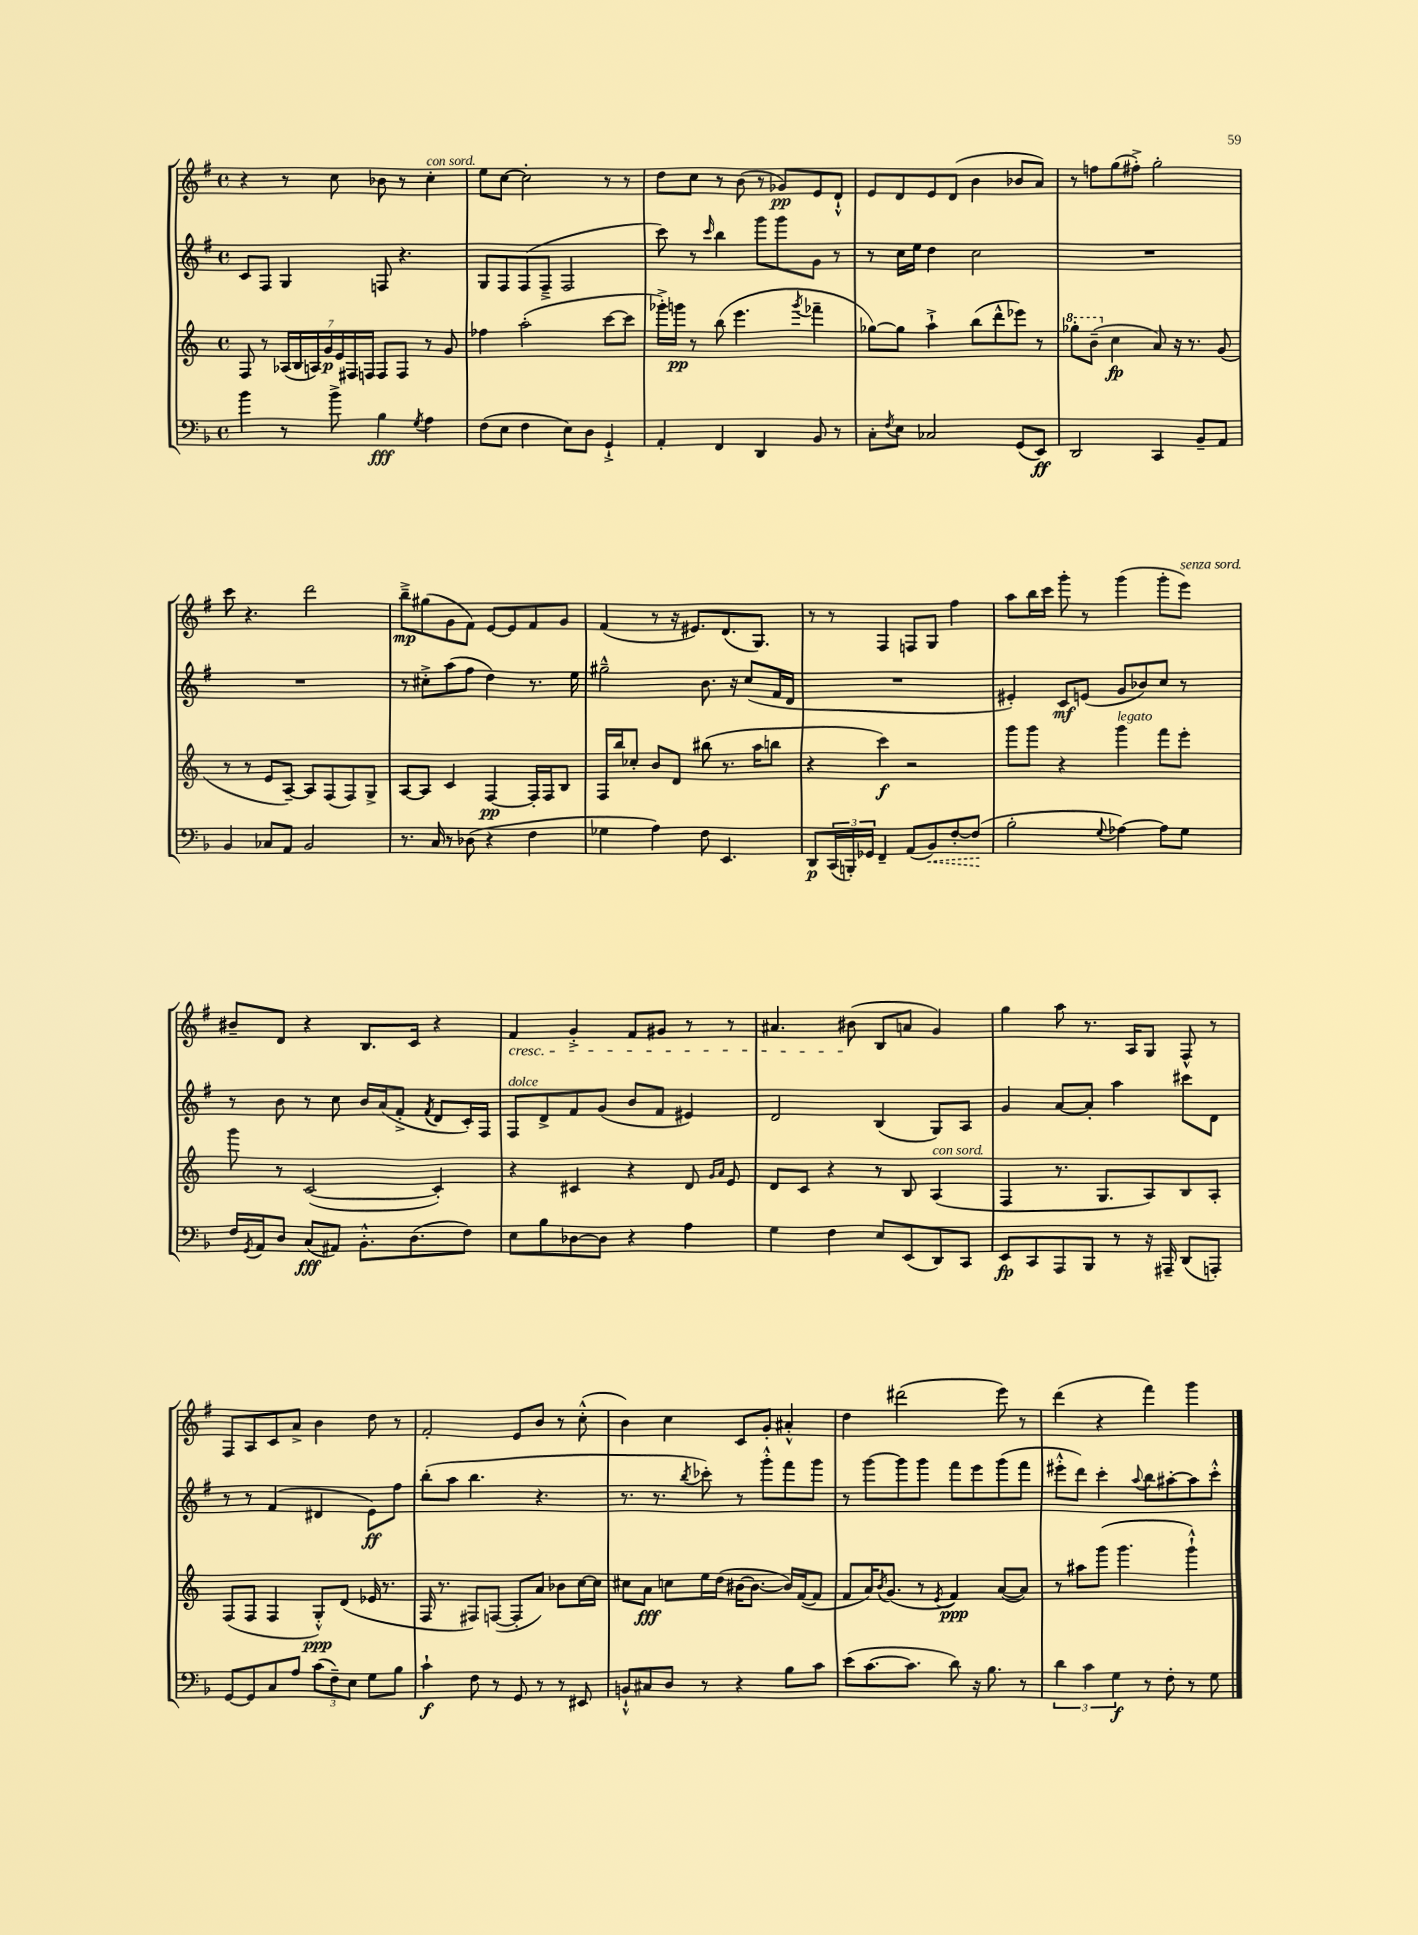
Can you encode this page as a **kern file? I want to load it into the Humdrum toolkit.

**kern	**kern	**kern	**kern
*staff4	*staff3	*staff2	*staff1
*clefF4	*clefG2	*clefG2	*clefG2
*k[b-]	*k[]	*k[f#]	*k[f#]
*M4/4	*M4/4	*M4/4	*M4/4
*met(c)	*met(c)	*met(c)	*met(c)
4b-	8F	8c	4r
.	8r	8F#	.
8r	(28A-	4G	8r
.	28B	.	.
.	28A)	.	.
.	28g	.	.
8b-^	.	.	8cc
.	28e	.	.
.	28F#	.	.
.	28F	.	.
4B-	8F	8F	8b-
.	8F	4.r	8r
8qG	.	.	.
4A	8r	.	4cc'
.	8g	.	.
=	=	=	=
(8F	4ff-	8G	8ee
8E	.	8F#	[8cc
4F	(2aa'	(8F#	2cc']
.	.	8F#~^	.
8E)	.	2F#	.
8D	.	.	.
4GG`^	[8ccc	.	8r
.	8ccc]	.	8r
=	=	=	=
4AA'	16ggg-'^)	8ccc)	8dd
.	16ggg	.	.
.	8r	8r	8cc
.	.	16qqccc	.
4FF	(8bb	4bb	8r
.	4.eee	.	(8b
4DD	.	8ggg	8r
.	.	8ggg	8g-)
.	8qggg	.	.
8BB-	4fff-~	8g	8e
8r	.	8r	8d`^^
=	=	=	=
8C'	[8gg-)	8r	8e
8qF	.	.	.
8E	8gg-]	16cc	8d
.	.	16ee	.
2C-	4aa`^	4dd	8e
.	.	.	(8d
.	(8bb	2cc	4b
.	8ddd^^	.	.
(8GG	8eee-)	.	8b-
8EE)	8r	.	8a)
=	=	=	=
2DD	8ggg-'	1r	8r
.	(8bb~	.	8ff
.	4cc	.	(8gg
.	.	.	8ff#'^)
4CC	8a)	.	2gg'
.	16r	.	.
.	8.r	.	.
8BB-~	.	.	.
8AA	(8g	.	.
=	=	=	=
4BB-	8r	1r	8ccc
.	8r	.	4.r
8C-	8e	.	.
8AA	[8A~)	.	.
2BB-	8A]	.	2ddd
.	(8F	.	.
.	8F)	.	.
.	8G^	.	.
=	=	=	=
8.r	[8A	8r	8bb~^
.	8A]	8cc#'^	(8gg#
16C	.	.	.
8r	4c	(8aa	8g
(8D-	.	8ff#	8f#)
4r	[4F	4dd)	[8e
.	.	.	8e]
4F	16F']	8.r	8f#
.	16F	.	.
.	8B	.	8g
.	.	16ee	.
=	=	=	=
4G-	16F	2gg#~^^	(4f#
.	16bb	.	.
.	8cc-'	.	.
4A)	8b	.	8r
.	8d	.	16r
.	.	.	8.e#)
8F	(8bb#	8.b	.
4.EE	8.r	.	(8.d
.	.	16r	.
.	.	(8cc	.
.	16aa	.	8.G)
.	8bb	16f#	.
.	.	16d	.
=	=	=	=
8DD	4r	1r	8r
(24CC	.	.	8r
24BBB')	.	.	.
24GG-	.	.	.
4FF~	4ccc)	.	4F#
(8AA	2r	.	8F
8BB-)	.	.	8G
[8F'	.	.	4ff#
(8F]	.	.	.
=	=	=	=
2B-'	8ggg	4e#')	8aa
.	8ggg	.	16bb
.	.	.	16ccc
.	4r	8c	8ggg'
.	.	(8e	8r
8qqG	.	.	.
[4A-)	4ggg	8g	(4ggg
.	.	8b-)	.
8A-]	8fff	8cc	8ggg'
8G	8eee'	8r	8eee)
=	=	=	=
16F	8ggg	8r	8b#~
8qGG	.	.	.
16AA	.	.	.
8D	8r	8b	8d
(8C	([2c	8r	4r
8AA#)	.	8cc	.
8.BB-'^^	.	16b	8.B
.	.	(16a	.
.	.	8f#'^	.
(8.D	.	.	16c
.	.	8qf#	.
.	4c'])	8d	4r
8F)	.	16c')	.
.	.	16F#	.
=	=	=	=
8E	4r	8F#	4f#
8B-	.	8d^	.
[8D-	4c#	8f#	4g'^
8D-]	.	(8g	.
4r	4r	8b	8f#
.	.	8f#	8g#
4A	8d	4e#)	8r
.	16qqg	.	.
.	16qqa	.	.
.	8e	.	8r
=	=	=	=
4G	8d	2d	4.a#
.	8c	.	.
4F	4r	.	.
.	.	.	(8b#
8E	8r	(4B	8B
(8EE	8B	.	8a
8DD)	(4A	8G)	4g)
8CC	.	8A	.
=	=	=	=
8EE	4F	4g	4gg
8CC	.	.	.
8AAA	8.r	[8a	8aa
8BBB-	.	8a']	8.r
.	8.G	.	.
8r	.	4aa	.
.	.	.	16A
16r	8A)	.	8G
16AAA#~	.	.	.
(8DD	8B	8ccc#	8F#^^
8AAA')	8A'	8d	8r
=	=	=	=
[8GG	(8F	8r	8F#
8GG]	8F	8r	8A
8C	4F	(4f#	8c
8A	.	.	8a^
(12c	8G'^^)	4d#	4b
12F~)	.	.	.
.	(8d	.	.
12E	.	.	.
8G	16e-	8e)	8dd
.	8.r	.	.
8B-	.	8ff#	8r
=	=	=	=
4c`	16F	(8bb'	2f#'
.	8.r	.	.
.	.	8aa	.
8F	8F#)	4.bb	.
8r	([8F	.	.
8GG	8F']	.	8e
8r	8a)	4.r	8b
8r	8b-	.	8r
8EE#	[16cc	.	(8cc'^^
.	16cc]	.	.
=	=	=	=
8BB`^^	8cc#	8.r	4b)
8C#	8a	.	.
.	.	8.r	.
8D	8cc	.	4cc
.	.	8qbb	.
8r	16ee	8ccc-')	.
.	(16dd	.	.
4r	[16b#	8r	8c
.	8.b#_	.	.
.	.	8ggg'^^	8g'
8B-	16b#])	8fff#	4a#'^^
.	([16f	.	.
8c	8f]	8ggg	.
=	=	=	=
(8e	8f	8r	4dd
[8.c	16a)	[8ggg	.
.	8qb	.	.
.	(8.g	.	.
.	.	8ggg]	(2ddd#
8.c]	.	.	.
.	8r	8ggg	.
.	8qe	.	.
8d)	4f)	8fff#	.
16r	.	8eee	.
8.B-	.	.	.
.	([8a	(8ggg	8eee)
8r	8a])	8fff#	8r
=	=	=	=
6d	8r	8eee#'^^	(4ddd
.	8aa#	8ddd)	.
6c	.	.	.
.	(8ggg	4ccc'	4r
6G	.	.	.
.	4.ggg	.	.
.	.	8qqaa	.
8r	.	8bb	4fff#)
8F'	.	[8aa#'	.
8r	4ggg`^^)	8aa#]	4ggg
8G	.	8ccc'^^	.
==	==	==	==
*-	*-	*-	*-
